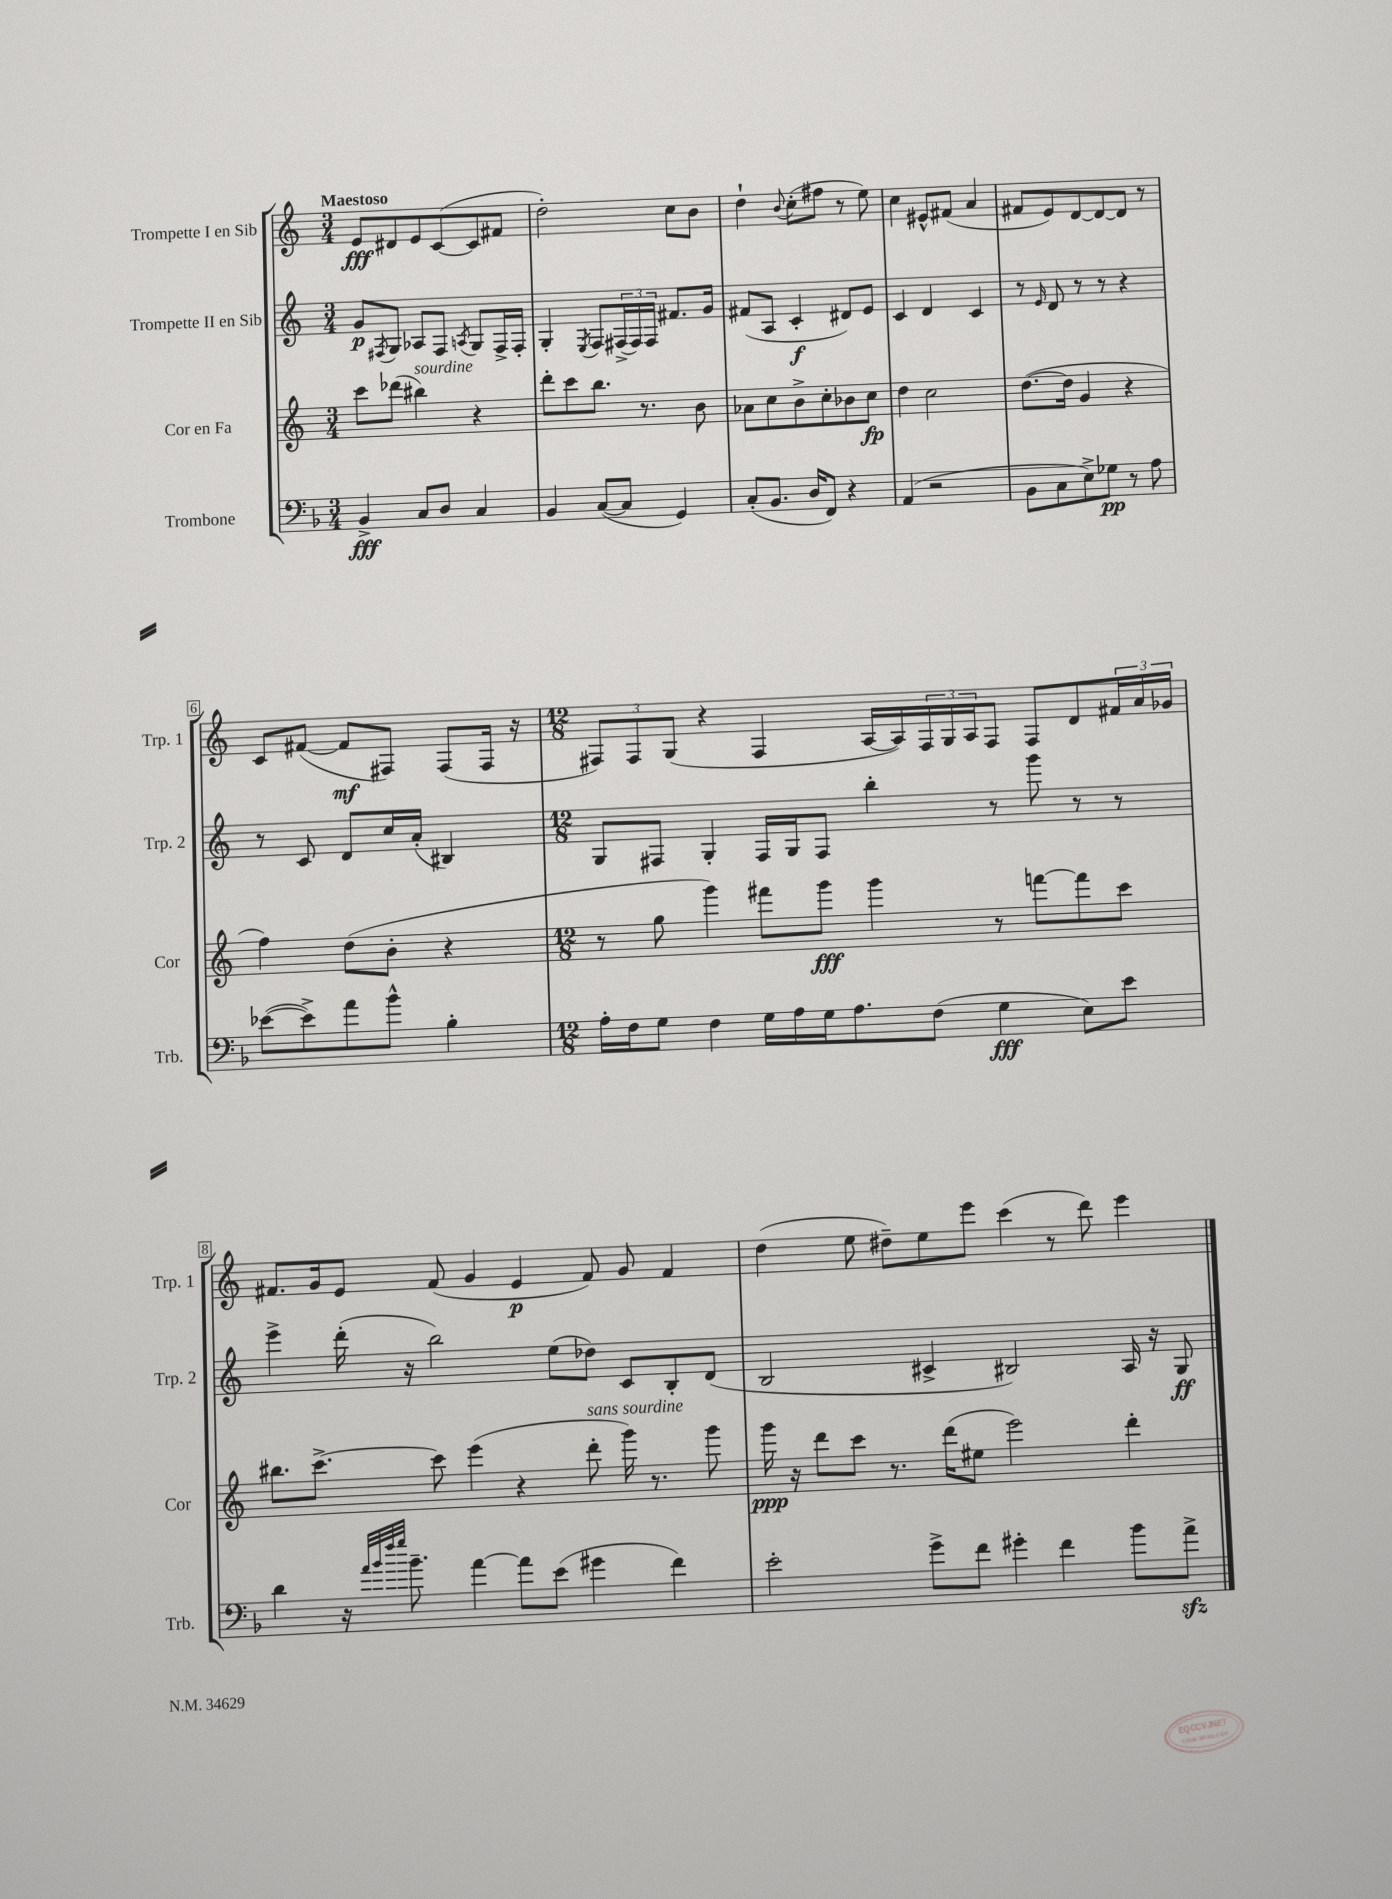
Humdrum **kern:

**kern	**kern	**kern	**kern
*staff4	*staff3	*staff2	*staff1
*clefF4	*clefG2	*clefG2	*clefG2
*k[b-]	*k[]	*k[]	*k[]
*M3/4	*M3/4	*M3/4	*M3/4
4BB-^/	8ccc\L	8g/L	8e/L
.	.	8qF#/	.
.	(8ddd-\J	8G/J	8d#/
8C/L	4bb#\)	8A-/L	8e/
8D/J	.	8F#/J	([8c/
.	.	8qA/	.
4C/	4r	8G/L	8c/]
.	.	16F#^/L	8f#/J
.	.	16F#'/JJ	.
=	=	=	=
4BB-/	8ddd'\L	4G'/	2dd'\)
.	8ccc\	.	.
.	.	8qE/	.
([8C/L	8.bb\J	8F/L	.
8C/]J	.	(24F#^/L	.
.	.	24F#/)	.
.	8.r	.	.
.	.	24F#/JJ	.
4GG/)	.	8.f#/L	8cc\L
.	8b\	.	8b\J
.	.	16g/Jk	.
=	=	=	=
(8C'/L	8a-\L	(8f#/L	4dd`\
8.BB-/J	8cc\	8A/J	.
.	.	.	8qqb/
.	8b^\	4c'/	(8cc'\L
16D/LK	.	.	.
8FF/J)	8cc'\	.	8ff#\J
4r	8b-\	8d#/L)	8r
.	8cc\J	8e/J	8ee\)
=	=	=	=
(4AA/	4dd\	4c/	4cc\
2r	2cc\	4d/	8e#^^/L
.	.	.	(8f#/J
.	.	4c/	4a/
=	=	=	=
8BB-\L	([8.dd\L	8r	8f#/L
.	.	16qqe/	.
8C\	.	8d/	8e/)
.	16dd\]Jk	.	.
8E^\)	4g/	8r	[8d/
8G-\J	.	8r	8d/_
8r	4r	4r	8d/]J
8A\	.	.	8r
=	=	=	=
([8e-\L	4ff\)	8r	8c/L
8e-^\])	.	8c/	([8f#/J
8a\	(8dd\L	8d/L	8f#/]L
8b-^^\J	8b'\J	16cc/L	8F#/J)
.	.	(16a'/JJ	.
4B-'\	4r	4B#/)	(8F#/L
.	.	.	16F#/Jk
.	.	.	16r
=	=	=	=
*M12/8	*M12/8	*M12/8	*M12/8
16A'\LL	8r	8G/L	12F#/L)
16F\J	.	.	.
.	.	.	12F#/
8G\J	8gg\	8F#/J	.
.	.	.	(12G/J
4F\	4ggg\)	4G'/	4r
16G\LL	8fff#\L	16F#/LL	4F#/
16A\	.	16G/J	.
16G\J	8ggg\J	8F#/J	.
8.A\	.	.	.
.	4ggg\	4bb'\	[16A/LL
.	.	.	16A/])
(8F\J	.	.	24F#/
.	.	.	24G/
.	.	.	24A/J
4G\	8r	8r	8F#/J
.	[8fff\L	8ggg\	8F#/L
8E\L)	8fff\]	8r	8d/
8e\J	8ccc\J	8r	24f#/L
.	.	.	24a/
.	.	.	24g-/JJ
=	=	=	=
4d\	8.bb#\L	4eee^\	8.f#/L
.	[8.ccc^\J	.	16g/k
16r	.	(16ddd'\	8e/J
32qqa/LLL	.	.	.
32qqb-/	.	.	.
32qqff/	.	.	.
32qqgg/JJJ	.	.	.
8.b-~\	.	16r	.
.	8ccc\]	2bb\)	(8f#/
[4a\	(4eee\	.	4g/
8a\]L	4r	.	4e/
(8e\J	.	(8ee\L	.
4g#\	8ddd'\	8dd-\J)	8f#/)
.	16ggg\)	8c/L	8g/
.	8.r	.	.
4f\)	.	8B'/	4f#/
.	8ggg\	(8d/J	.
=	=	=	=
2e'\	16ggg\	2B/	(4dd\
.	16r	.	.
.	8ddd\L	.	.
.	8ccc\J	.	8ee\
.	8.r	.	8dd#~\L)
8g^\L	.	4c#^/	8ee\
.	(16ddd\LK	.	.
8f\J	8ee#\J	.	8eee\J
4g#'\	2eee\)	2B#/)	(4ccc\
4f\	.	.	8r
.	.	.	8ddd\)
8b-\L	4ddd'\	16A/	4eee\
.	.	16r	.
8a^\J	.	8G/	.
==	==	==	==
*-	*-	*-	*-
